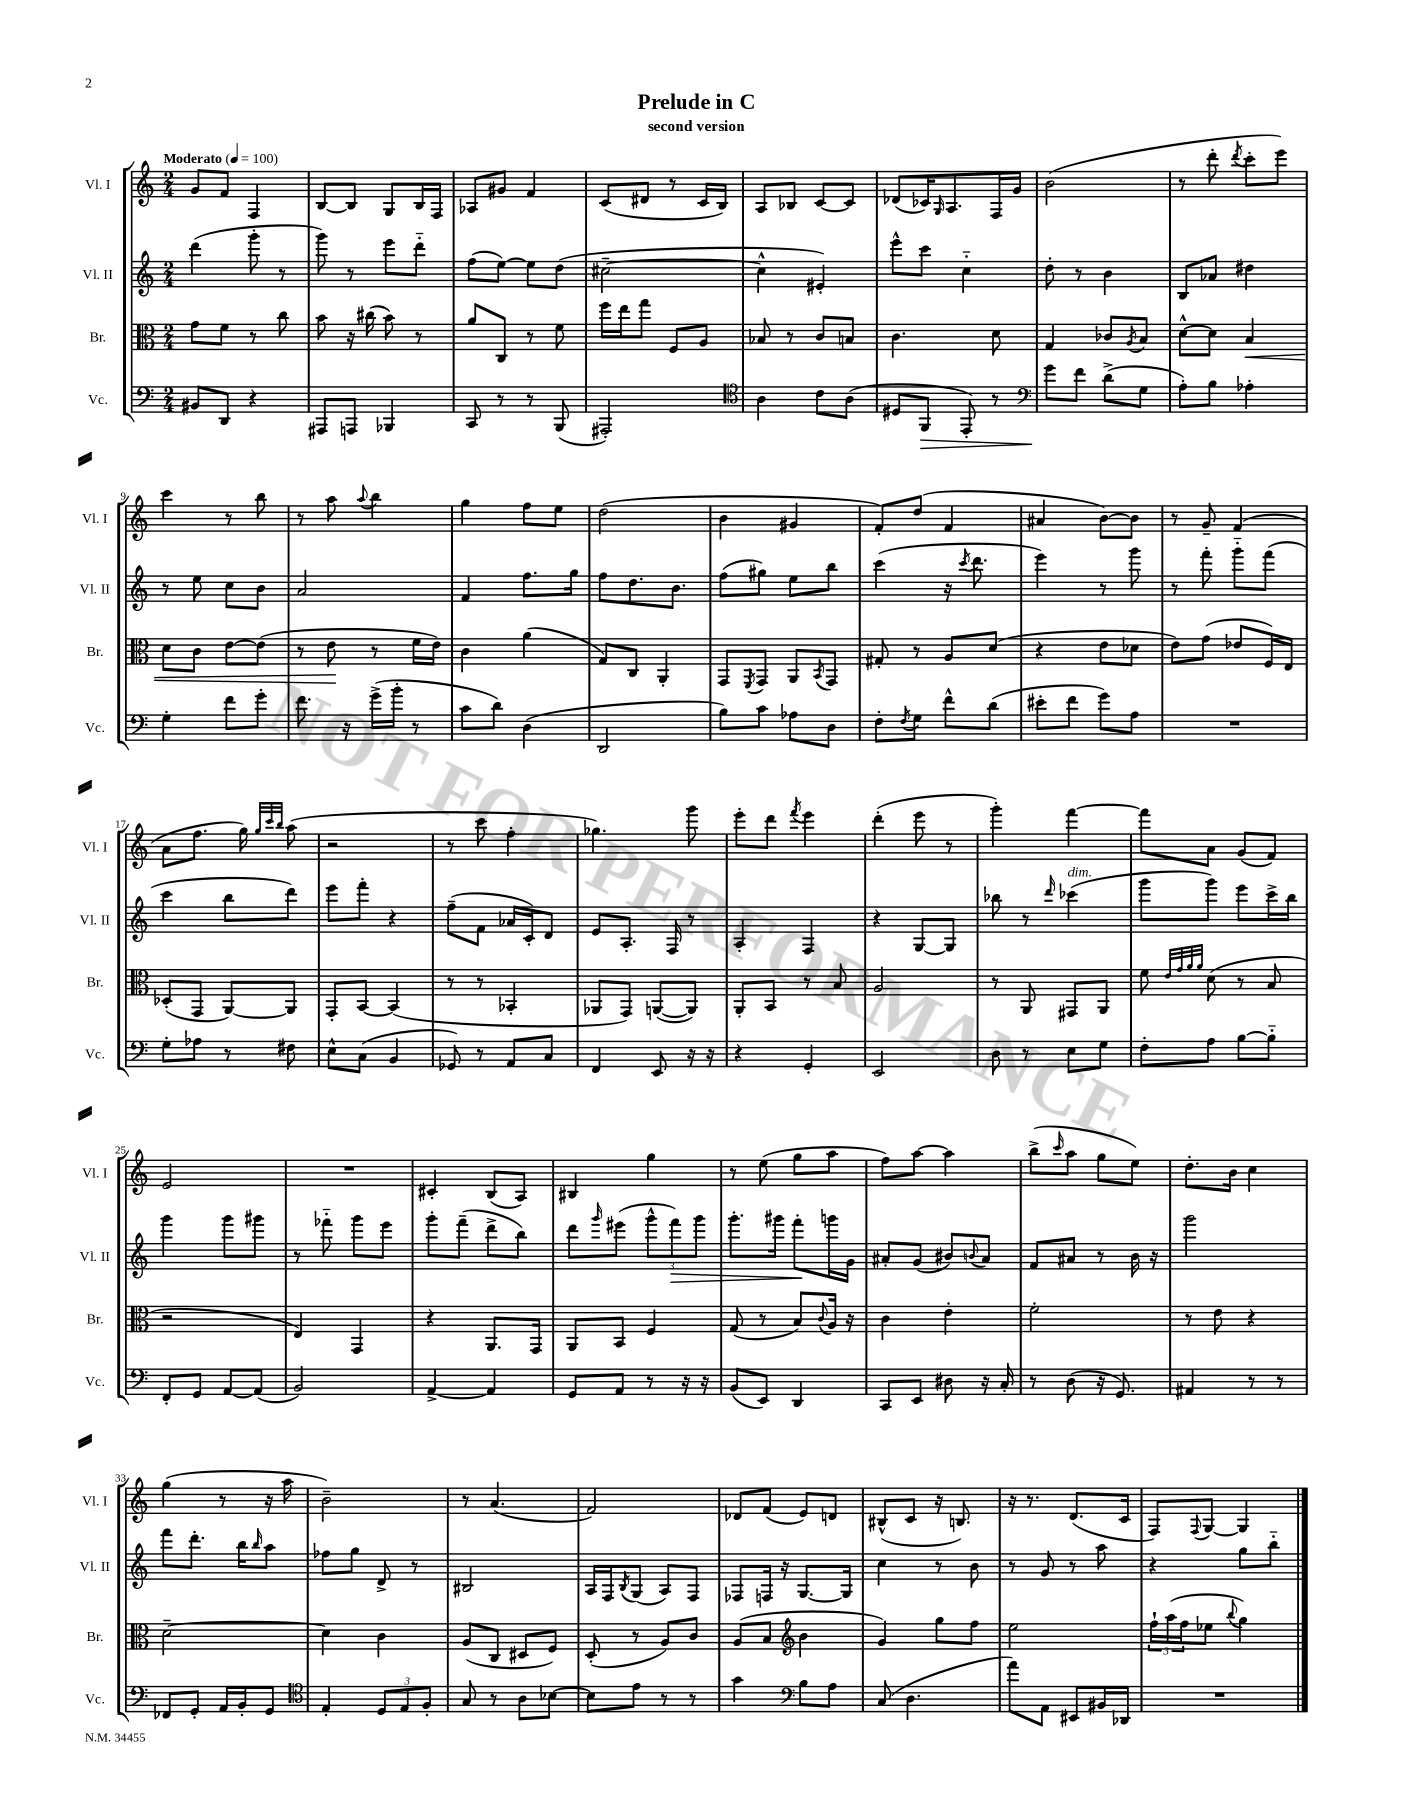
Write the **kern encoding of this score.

**kern	**dynam	**kern	**dynam	**kern	**dynam	**kern
*part4	*part4	*part3	*part3	*part2	*part2	*part1
*staff4	*staff4	*staff3	*staff3	*staff2	*staff2	*staff1
*I"Vc.	*	*I"Br.	*	*I"Vl. II	*	*I"Vl. I
*I'Vc.	*	*I'Br.	*	*I'Vl. II	*	*I'Vl. I
*clefF4	*	*clefC3	*	*clefG2	*	*clefG2
*k[]	*	*k[]	*	*k[]	*	*k[]
*M2/4	*	*M2/4	*	*M2/4	*	*M2/4
*MM100	*	*MM100	*	*MM100	*	*MM100
=1	=1	=1	=1	=1	=1	=1
!	!	!	!	!	!	!LO:TX:a:B:t=Moderato
8BB#X/L	.	8g\L	.	(4ddd\	.	8g/L
8DD/J	.	8f\J	.	.	.	8f/J
4r	.	8r	.	8ggg'\	.	4F/
.	.	8cc\	.	8r	.	.
=2	=2	=2	=2	=2	=2	=2
8AAA#X/L	.	8b\	.	8ggg\)	.	[8B/L
8AAAn/J	.	16r	.	8r	.	8B/J]
.	.	(16cc#X\	.	.	.	.
4BBB-X/	.	8b\)	.	8eee\L	.	8G/L
.	.	8r	.	8ddd\J	.	16B/L
.	.	.	.	.	.	16F/JJ
=3	=3	=3	=3	=3	=3	=3
8CC/	.	8a/L	.	(8ff\L	.	8A-X/L
8r	.	8C/J	.	[8ee\J)	.	8g#X/J
8r	.	8r	.	8ee\L]	.	4f/
(8BBB/	.	8f\	.	(8dd\J	.	.
=4	=4	=4	=4	=4	=4	=4
2AAA#X'/)	.	16ff\LL	.	[2cc#X~\	.	(8c/L
.	.	16ee\J	.	.	.	.
.	.	8gg\J	.	.	.	8d#X/J
.	.	8F/L	.	.	.	8r
.	.	8A/J	.	.	.	16c/LL
.	.	.	.	.	.	16B/JJ)
=5	=5	=5	=5	=5	=5	=5
*clefC4	*	*	*	*	*	*
4A\	.	8B-X/	.	4cc#^^\]	.	8A/L
.	.	8r	.	.	.	8B-X/J
8c\L	.	8c/L	.	4e#X'/)	.	[8c/L
(8A\J	.	8Bn/J	.	.	.	8c/J]
=6	=6	=6	=6	=6	=6	=6
8D#X/L	.	4.c\	.	8eee^^\L	.	(8d-X/L
!	!LO:HP:b	!	!	!	!	!
8FF/J	>	.	.	8ccc\J	.	16c-X/K)
.	.	.	.	.	.	16qqG/
.	.	.	.	.	.	8.A/
8EE'/)	.	.	.	4cc\	.	.
8r	.	8d\	.	.	.	16F/L
.	.	.	.	.	.	16g/JJ
=7	=7	=7	=7	=7	=7	=7
*clefF4	*	*	*	*	*	*
8g\L	.	4G/	.	8dd'\	.	(2b\
8f\J	]	.	.	8r	.	.
(8d^\L	.	8c-X/L	.	4b\	.	.
.	.	8qA/	.	.	.	.
8G\J	.	8B/J	.	.	.	.
=8	=8	=8	=8	=8	=8	=8
8A'\L)	.	[8d^^\L	.	8B/L	.	8r
8B\J	.	8d\J]	.	8a-X/J	.	8ddd'\
.	.	.	.	.	.	8qddd/
!	!	!	!LO:HP:b	!	!	!
4A-X'\	.	4B/	<	4dd#X\	.	8ccc'\L
.	.	.	.	.	.	8eee\J)
!!LO:LB:g=z
=9	=9	=9	=9	=9	=9	=9
4G'\	.	8d\L	.	8r	.	4ccc\
.	.	8c\J	.	8ee\	.	.
8f\L	.	[8e\L	.	8cc\L	.	8r
8g'\J	.	(8e\J]	.	8b\J	.	8bb\
=10	=10	=10	=10	=10	=10	=10
8.f\	.	8r	.	2a/	.	8r
.	.	8e\	.	.	.	8aa\
16r	.	.	.	.	.	.
.	.	.	.	.	.	8qqaa/
(16g^\LL	.	8r	[	.	.	4bb\
16b'\JJ	.	.	.	.	.	.
8r	.	16f\LL	.	.	.	.
.	.	16e\JJ)	.	.	.	.
=11	=11	=11	=11	=11	=11	=11
8c\L	.	4c\	.	4f/	.	4gg\
8d\J)	.	.	.	.	.	.
(4D\	.	(4a\	.	8.ff\L	.	8ff\L
.	.	.	.	.	.	8ee\J
.	.	.	.	16gg\Jk	.	.
=12	=12	=12	=12	=12	=12	=12
2DD/	.	8G/L)	.	8ff\L	.	(2dd\
.	.	8C/J	.	8.dd\	.	.
.	.	4AA'/	.	.	.	.
.	.	.	.	8.b\J	.	.
=13	=13	=13	=13	=13	=13	=13
8B\L)	.	8GG/L	.	(8ff\L	.	4b\
.	.	8qFF/	.	.	.	.
8c\J	.	8GG/J	.	8gg#X\J)	.	.
8A-X\L	.	8AA/L	.	8ee\L	.	4g#X/
.	.	8qBB/	.	.	.	.
8D\J	.	8GG/J	.	8bb\J	.	.
=14	=14	=14	=14	=14	=14	=14
8F'\L	.	8G#X'/	.	(4ccc\	.	8f'/L)
8qF/	.	.	.	.	.	.
8G\J	.	8r	.	.	.	(8dd/J
8f^^\L	.	8A/L	.	16r	.	4f/
.	.	.	.	8qccc/	.	.
.	.	.	.	8.ddd\	.	.
(8d\J	.	(8d/J	.	.	.	.
=15	=15	=15	=15	=15	=15	=15
8e#X'\L	.	4r	.	4eee\)	.	4a#X/
8f\J	.	.	.	.	.	.
8g\L)	.	8e\L	.	8r	.	[8b\L)
8A\J	.	8d-X\J	.	8ggg\	.	8b\J]
=16	=16	=16	=16	=16	=16	=16
2r	.	8e\L)	.	8r	.	8r
.	.	(8g\J	.	8fff'\	.	8g~/
.	.	8e-X/L	.	8ggg\L	.	(4f/
.	.	16F/L)	.	(8fff\J	.	.
.	.	16E/JJ	.	.	.	.
!!LO:LB:g=z
=17	=17	=17	=17	=17	=17	=17
8G'\L	.	(8D-X'/L	.	4ccc\	.	8a\L
8A-X\J	.	8GG/J	.	.	.	8.ff\J
8r	.	[8AA/L)	.	8bb\L	.	.
.	.	.	.	.	.	16gg\)
.	.	.	.	.	.	32qqgg/LLL
.	.	.	.	.	.	32qqccc/
.	.	.	.	.	.	32qqbb/JJJ
8F#X\	.	8AA/J]	.	8ddd\J)	.	(8aa\
=18	=18	=18	=18	=18	=18	=18
8E^^\L	.	8GG'/L	.	8eee\L	.	2r
(8C\J	.	[8BB/J	.	8fff'\J	.	.
4BB/	.	(4BB/]	.	4r	.	.
=19	=19	=19	=19	=19	=19	=19
8GG-X/)	.	8r	.	(8ff~\L	.	8r
8r	.	8r	.	8f\J	.	8ccc\
8AA/L	.	4BB-X'/	.	16a-X/LL	.	4ff'\
.	.	.	.	16c'/J)	.	.
8C/J	.	.	.	8d/J	.	.
=20	=20	=20	=20	=20	=20	=20
4FF/	.	8AA-X/L	.	8e/L	.	4.gg-X\)
.	.	8GG/J)	.	8.A'/J	.	.
8EE/	.	([8AAn/L	.	.	.	.
.	.	.	.	16F/	.	.
16r	.	8AA/J])	.	8r	.	8ggg\
16r	.	.	.	.	.	.
=21	=21	=21	=21	=21	=21	=21
4r	.	8AA'/L	.	4A'/	.	8eee'\L
.	.	8BB/J	.	.	.	8ddd\J
.	.	.	.	.	.	8qfff/
4GG'/	.	8r	.	4F/	.	4eee\
.	.	8B/	.	.	.	.
=22	=22	=22	=22	=22	=22	=22
2EE/	.	2A/	.	4r	.	(4ddd'\
.	.	.	.	[8G/L	.	8eee\
.	.	.	.	8G/J]	.	8r
=23	=23	=23	=23	=23	=23	=23
8D\	.	8r	.	8bb-X\	.	4ggg'\)
8r	.	8AA/	.	8r	.	.
.	.	.	.	16qqddd/	.	.
!	!	!	!	!LO:TX:a:i:t=dim.	!	!
8E\L	.	8GG#X/L	.	(4ccc-X\	.	[4fff\
8G\J	.	8AA/J	.	.	.	.
=24	=24	=24	=24	=24	=24	=24
8F'\L	.	8f\	.	8ggg\L	.	8fff\L]
.	.	32qqe/LLL	.	.	.	.
.	.	32qqg/	.	.	.	.
.	.	32qqa/	.	.	.	.
.	.	32qqa/JJJ	.	.	.	.
8A\J	.	(8d\	.	8ggg\J)	.	8a\J
[8B\L	.	8r	.	8eee\L	.	(8g/L
8B\J]	.	8B/	.	16ccc^\L	.	8f/J)
.	.	.	.	16bb\JJ	.	.
!!LO:LB:g=z
=25	=25	=25	=25	=25	=25	=25
8FF'/L	.	2r	.	4ggg\	.	2e/
8GG/J	.	.	.	.	.	.
[8AA/L	.	.	.	8ggg\L	.	.
(8AA/J]	.	.	.	8ggg#X\J	.	.
=26	=26	=26	=26	=26	=26	=26
2BB/)	.	4E/)	.	8r	.	2r
.	.	.	.	8fff-X\	.	.
.	.	4GG/	.	8ggg\L	.	.
.	.	.	.	8eee\J	.	.
=27	=27	=27	=27	=27	=27	=27
[4AA^/	.	4r	.	8ggg'\L	.	4c#X'/
.	.	.	.	(8fff~\J	.	.
4AA/]	.	8.AA/L	.	8ddd^\L	.	(8B/L
.	.	.	.	8bb\J)	.	8A/J)
.	.	16GG/Jk	.	.	.	.
=28	=28	=28	=28	=28	=28	=28
8GG/L	.	8AA/L	.	8ddd\L	.	4B#X/
.	.	.	.	16qqggg/	.	.
8AA/J	.	8BB/J	.	(8eee#X\J	.	.
8r	.	4F/	.	12ggg^^\L	.	4gg\
!	!	!	!	!	!LO:HP:b	!
.	.	.	.	12fff\)	>	.
16r	.	.	.	.	.	.
.	.	.	.	12ggg\J	.	.
16r	.	.	.	.	.	.
=29	=29	=29	=29	=29	=29	=29
(8BB/L	.	(8G/	.	8.ggg'\L	.	8r
8EE/J)	.	8r	.	.	.	(8ee\
.	.	.	.	16ggg#X\Jk	.	.
4DD/	.	8B/L)	.	8fff'\L	.	8gg\L
.	.	8qqc/	.	.	.	.
.	.	16A/Jk	.	16gggn\L	]	8aa\J
.	.	16r	.	16g\JJ	.	.
=30	=30	=30	=30	=30	=30	=30
8CC/L	.	4c\	.	8a#X'/L	.	8ff\L)
8EE/J	.	.	.	(8g/J	.	[8aa\J
8D#X\	.	4e'\	.	8b#X/L)	.	4aa\]
.	.	.	.	8qqbn/	.	.
16r	.	.	.	8a#/J	.	.
16C'/	.	.	.	.	.	.
=31	=31	=31	=31	=31	=31	=31
8r	.	2f'\	.	8f/L	.	(8bb^\L
.	.	.	.	.	.	16qqccc/
(8D\	.	.	.	8a#X/J	.	8aa\J
16r	.	.	.	8r	.	8gg\L
8.GG/)	.	.	.	.	.	.
.	.	.	.	16b\	.	8ee\J)
.	.	.	.	16r	.	.
=32	=32	=32	=32	=32	=32	=32
4AA#X/	.	8r	.	2ggg\	.	8.dd'\L
.	.	8e\	.	.	.	.
.	.	.	.	.	.	16b\Jk
8r	.	4r	.	.	.	4cc\
8r	.	.	.	.	.	.
!!LO:LB:g=z
=33	=33	=33	=33	=33	=33	=33
8FF-X/L	.	[2d~\	.	8fff\L	.	(4gg\
8GG'/J	.	.	.	8.ddd'\J	.	.
16AA/LL	.	.	.	.	.	8r
16BB'/J	.	.	.	16bb\KL	.	.
.	.	.	.	16qqbb/	.	.
8GG/J	.	.	.	8aa\J	.	16r
.	.	.	.	.	.	16aa\
=34	=34	=34	=34	=34	=34	=34
*clefC4	*	*	*	*	*	*
4E'/	.	4d\]	.	8ff-X\L	.	2b~\)
.	.	.	.	8gg\J	.	.
12D/L	.	4c\	.	8d^/	.	.
12E/	.	.	.	.	.	.
.	.	.	.	8r	.	.
12F'/J	.	.	.	.	.	.
=35	=35	=35	=35	=35	=35	=35
8G/	.	(8A/L	.	2B#X/	.	8r
8r	.	8C/J	.	.	.	(4.a/
8A\L	.	8D#X/L	.	.	.	.
[8B-X\J	.	8F/J)	.	.	.	.
=36	=36	=36	=36	=36	=36	=36
8B-\L]	.	(8D'/	.	16A/LL	.	2f/)
.	.	.	.	16F/J	.	.
.	.	.	.	8qB/	.	.
8e\J	.	8r	.	(8G/J	.	.
8r	.	8A/L)	.	8A/L)	.	.
8r	.	8c/J	.	8F/J	.	.
=37	=37	=37	=37	=37	=37	=37
4g\	.	(8A/L	.	8F-X/L	.	8d-X/L
.	.	8B/J	.	16Fn/Jk	.	(8f/J
.	.	.	.	16r	.	.
*clefF4	*	*clefG2	*	*	*	*
8B\L	.	4b\	.	[8.G/L	.	8e/L)
8A\J	.	.	.	.	.	8dn/J
.	.	.	.	16G/Jk]	.	.
=38	=38	=38	=38	=38	=38	=38
(8C/	.	4g/)	.	4cc\	.	(8B#X^^/L
4.D\	.	.	.	.	.	8c/J
.	.	8gg\L	.	8r	.	16r
.	.	.	.	.	.	8.Bn/)
.	.	8ff\J	.	8b\	.	.
=39	=39	=39	=39	=39	=39	=39
8a\L)	.	2ee\	.	8r	.	16r
.	.	.	.	.	.	8.r
8AA\J	.	.	.	8g/	.	.
8EE#X/L	.	.	.	8r	.	(8.d/L
16BB#X/L	.	.	.	8aa\	.	.
16DD-X/JJ	.	.	.	.	.	16c/Jk
=40	=40	=40	=40	=40	=40	=40
2r	.	24ff`\LL	.	4r	.	8F/L)
.	.	(24aa\	.	.	.	.
.	.	24ff\J	.	.	.	.
.	.	.	.	.	.	8qqF/
.	.	8ee-X\J	.	.	.	[8G/J
.	.	8qqbb/	.	.	.	.
.	.	4gg\)	.	8gg\L	.	4G/]
.	.	.	.	8bb\J	.	.
==	==	==	==	==	==	==
*-	*-	*-	*-	*-	*-	*-
